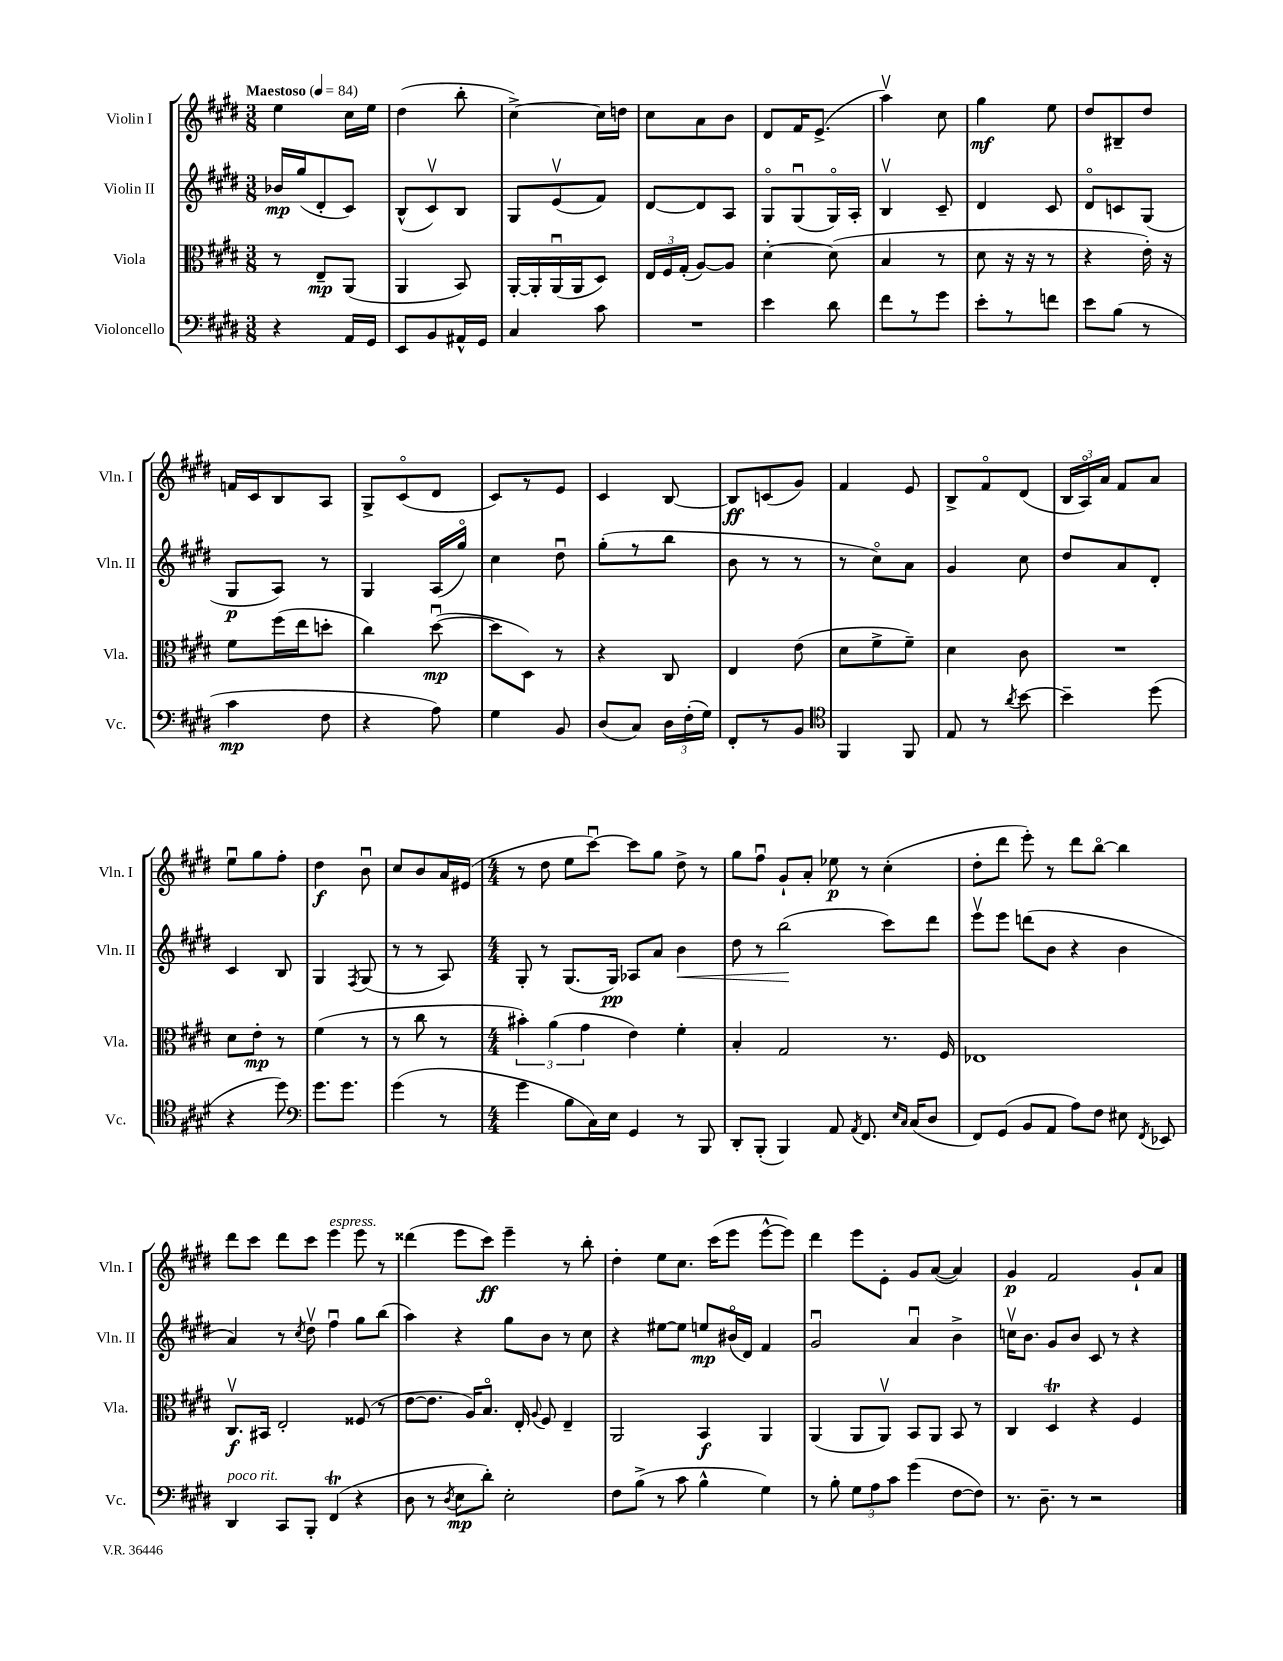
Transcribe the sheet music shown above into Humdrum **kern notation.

**kern	**kern	**kern	**kern
*staff4	*staff3	*staff2	*staff1
*clefF4	*clefC3	*clefG2	*clefG2
*k[f#c#g#d#]	*k[f#c#g#d#]	*k[f#c#g#d#]	*k[f#c#g#d#]
*M3/8	*M3/8	*M3/8	*M3/8
*MM84	*MM84	*MM84	*MM84
4r	8r	16b-/LL	4ee\
.	.	(16gg#/J	.
.	8E~/L	8d#'/	.
16AA/LL	(8AA/J	8c#/J)	16cc#\LL
16GG#/JJ	.	.	16ee\JJ
=	=	=	=
8EE/L	4AA/	(8B^^/L	(4dd#\
8BB/	.	8c#v/)	.
16AA#^^/L	8BB/)	8B/J	8bb'\
16GG#/JJ	.	.	.
=	=	=	=
4C#/	[16AA'/LL	8G#/L	[4cc#^\)
.	16AA'/]	.	.
.	(16AAu/	(8ev/	.
.	16AA/J	.	.
8c#\	8D#/J)	8f#/J)	16cc#\]LL
.	.	.	16dd\JJ
=	=	=	=
4.r	24E/LL	[8d#/L	8cc#\L
.	24F#/	.	.
.	(24G#'/JJ	.	.
.	[8A/L)	8d#/]	8a\
.	8A/]J	8A/J	8b\J
=	=	=	=
4e\	[4d#'\	8G#o/L	8d#/L
.	.	(8G#u/	16f#/K
.	.	.	(8.e^/J
8d#\	(8d#\]	16G#o/L)	.
.	.	16A'/JJ	.
=	=	=	=
8f#\L	4B/	4Bv/	4aav\)
8r	.	.	.
8g#\J	8r	8c#~/	8cc#\
=	=	=	=
8e'\L	8d#\	4d#/	4gg#\
8r	16r	.	.
.	16r	.	.
8f\J	8r	8c#/	8ee\
=	=	=	=
8e\L	4r	8d#o/L	8dd#/L
(8B\J	.	8c/	8B#~/
8r	16e'\)	(8G#/J	8dd#/J
.	16r	.	.
=	=	=	=
4c#\	8f#\L	8G#/L	16f/LL
.	.	.	16c#/J
.	(16ff#\L	8A/J)	8B/
.	16ee\J	.	.
8F#\	8dd'\J	8r	8A/J
=	=	=	=
4r	4cc#\)	4G#/	8G#^/L
.	.	.	(8c#o/
8A\)	([8dd#u\	(16A/LL	8d#/J
.	.	16gg#o/JJ)	.
=	=	=	=
4G#\	8dd#\]L	4cc#\	8c#/L)
.	8D#\J)	.	8r
8BB/	8r	8dd#u\	8e/J
=	=	=	=
(8D#/L	4r	(8gg#'\L	4c#/
8C#/J)	.	8r	.
24D#\LL	8C#/	8bb\J	[8B/
(24F#'\	.	.	.
24G#\JJ)	.	.	.
=	=	=	=
8FF#'/L	4E/	8b\	8B/]L
8r	.	8r	(8c/
8BB/J	(8e\	8r	8g#/J)
=	=	=	=
*clefC4	*	*	*
4FF#/	8d#\L	8r	4f#/
.	8f#^\	8cc#o\L)	.
8FF#/	8f#~\J)	8a\J	8e/
=	=	=	=
8E/	4d#\	4g#/	8B^/L
8r	.	.	8f#o/
8qa/	.	.	.
[8b\	8c#\	8cc#\	(8d#/J
=	=	=	=
4b~\]	4.r	8dd#/L	24B/LL
.	.	.	24Ao/)
.	.	.	24a/JJ
.	.	8a/	8f#/L
(8dd#\	.	8d#'/J	8a/J
=	=	=	=
4r	8d#\L	4c#/	8eeu\L
.	8e'\J	.	8gg#\
8dd#\)	8r	8B/	8ff#'\J
=	=	=	=
*clefF4	*	*	*
8.g#\L	(4f#\	4G#/	4dd#\
8.g#\J	.	.	.
.	.	8qF#/	.
.	8r	(8G#/	8bu\
=	=	=	=
(4g#\	8r	8r	8cc#/L
.	8cc#\	8r	8b/
8r	8r	8A/)	16a/L
.	.	.	(16e#/JJ
=	=	=	=
*M4/4	*M4/4	*M4/4	*M4/4
4g#\	6b#'\)	8G#'/	8r
.	.	8r	8dd#\
.	(6a\	.	.
8B\L	.	(8.G#/L	8ee\L
.	6g#\	.	.
16C#\L)	.	.	[8ccc#u\J)
16E\JJ	.	16G#/Jk)	.
4GG#/	4e\)	8A-/L	8ccc#\]L
.	.	8a/J	8gg#\J
8r	4f#'\	4b\	8dd#^\
8BBB/	.	.	8r
=	=	=	=
8DD#'/L	4B'/	8dd#\	8gg#\L
(8BBB'/J	.	8r	8ff#u\J
4BBB/)	2G#/	(2bb\	8g#`/L
.	.	.	8a'/J
8AA/	.	.	8ee-\
8qAA/	.	.	.
8.FF#/	.	.	8r
.	8.r	8ccc#\L)	(4cc#'\
16qqE/LL	.	.	.
16qqC#/JJ	.	.	.
(16C#/LK	.	.	.
8D#/J	.	8ddd#\J	.
.	16F#/	.	.
=	=	=	=
8FF#/L)	1E-	8eeev\L	8dd#'\L
(8GG#/J	.	8eee\J	8ddd#\J
8BB/L	.	(8ddd\L	8eee'\)
8AA/J	.	8b\J	8r
8A\L)	.	4r	8ddd#\L
8F#\J	.	.	[8bbo\J
8E#\	.	4b\	4bb\]
8qFF#/	.	.	.
8EE-/	.	.	.
=	=	=	=
4DD#/	8.C#v/L	4a/)	8ddd#\L
.	.	.	8ccc#\J
.	16BB#/Jk	.	.
8CC#/L	2E'/	8r	8ddd#\L
.	.	8qcc#/	.
8BBB'/J	.	8dd#v\	8ccc#\J
(4FF#/	.	4ff#u\	4eee\
4r	(8F##/	8gg#\L	8eee\
.	8r	(8bb\J	8r
=	=	=	=
8D#\	[8e\L	4aa\)	(4ddd##\
8r	8.e\]J	.	.
8qD#/	.	.	.
8E\L	.	4r	8eee\L
.	16A/LK)	.	.
8d#'\J)	8.Bo/J	.	8ccc#\J)
2E'\	.	8gg#\L	4eee~\
.	16E'/	.	.
.	8qqA/	.	.
.	8F#/	8b\J	.
.	4E~/	8r	8r
.	.	8cc#\	8bb'\
=	=	=	=
8F#\L	2AA/	4r	4dd#'\
(8B^\J	.	.	.
8r	.	[8ee#\L	8ee\L
8c#\	.	8ee#\]J	8.cc#\J
4B^^\	4BB/	8ee/L	.
.	.	.	(16ccc#\LK
.	.	(16b#o/L	8eee\J
.	.	16d#/JJ)	.
4G#\)	4AA/	4f#/	[8eee^^\L
.	.	.	8eee\]J)
=	=	=	=
8r	(4AA/	2g#u/	4ddd#\
8B'\	.	.	.
12G#\L	8AA/L	.	8eee\L
12A\	.	.	.
.	8AAv/J)	.	8e'\J
12c#\J	.	.	.
(4g#\	8BB/L	4au/	8g#/L
.	8AA/J	.	([8a/J
[8F#\L	8BB/	4b^\	4a/])
8F#\]J)	8r	.	.
=	=	=	=
8.r	4C#/	16ccv\LK	4g#/
.	.	8.b\J	.
8.D#~\	.	.	.
.	4D#/	8g#/L	2f#/
8r	.	8b/J	.
2r	4r	8c#/	.
.	.	8r	.
.	4F#/	4r	8g#`/L
.	.	.	8a/J
==	==	==	==
*-	*-	*-	*-
